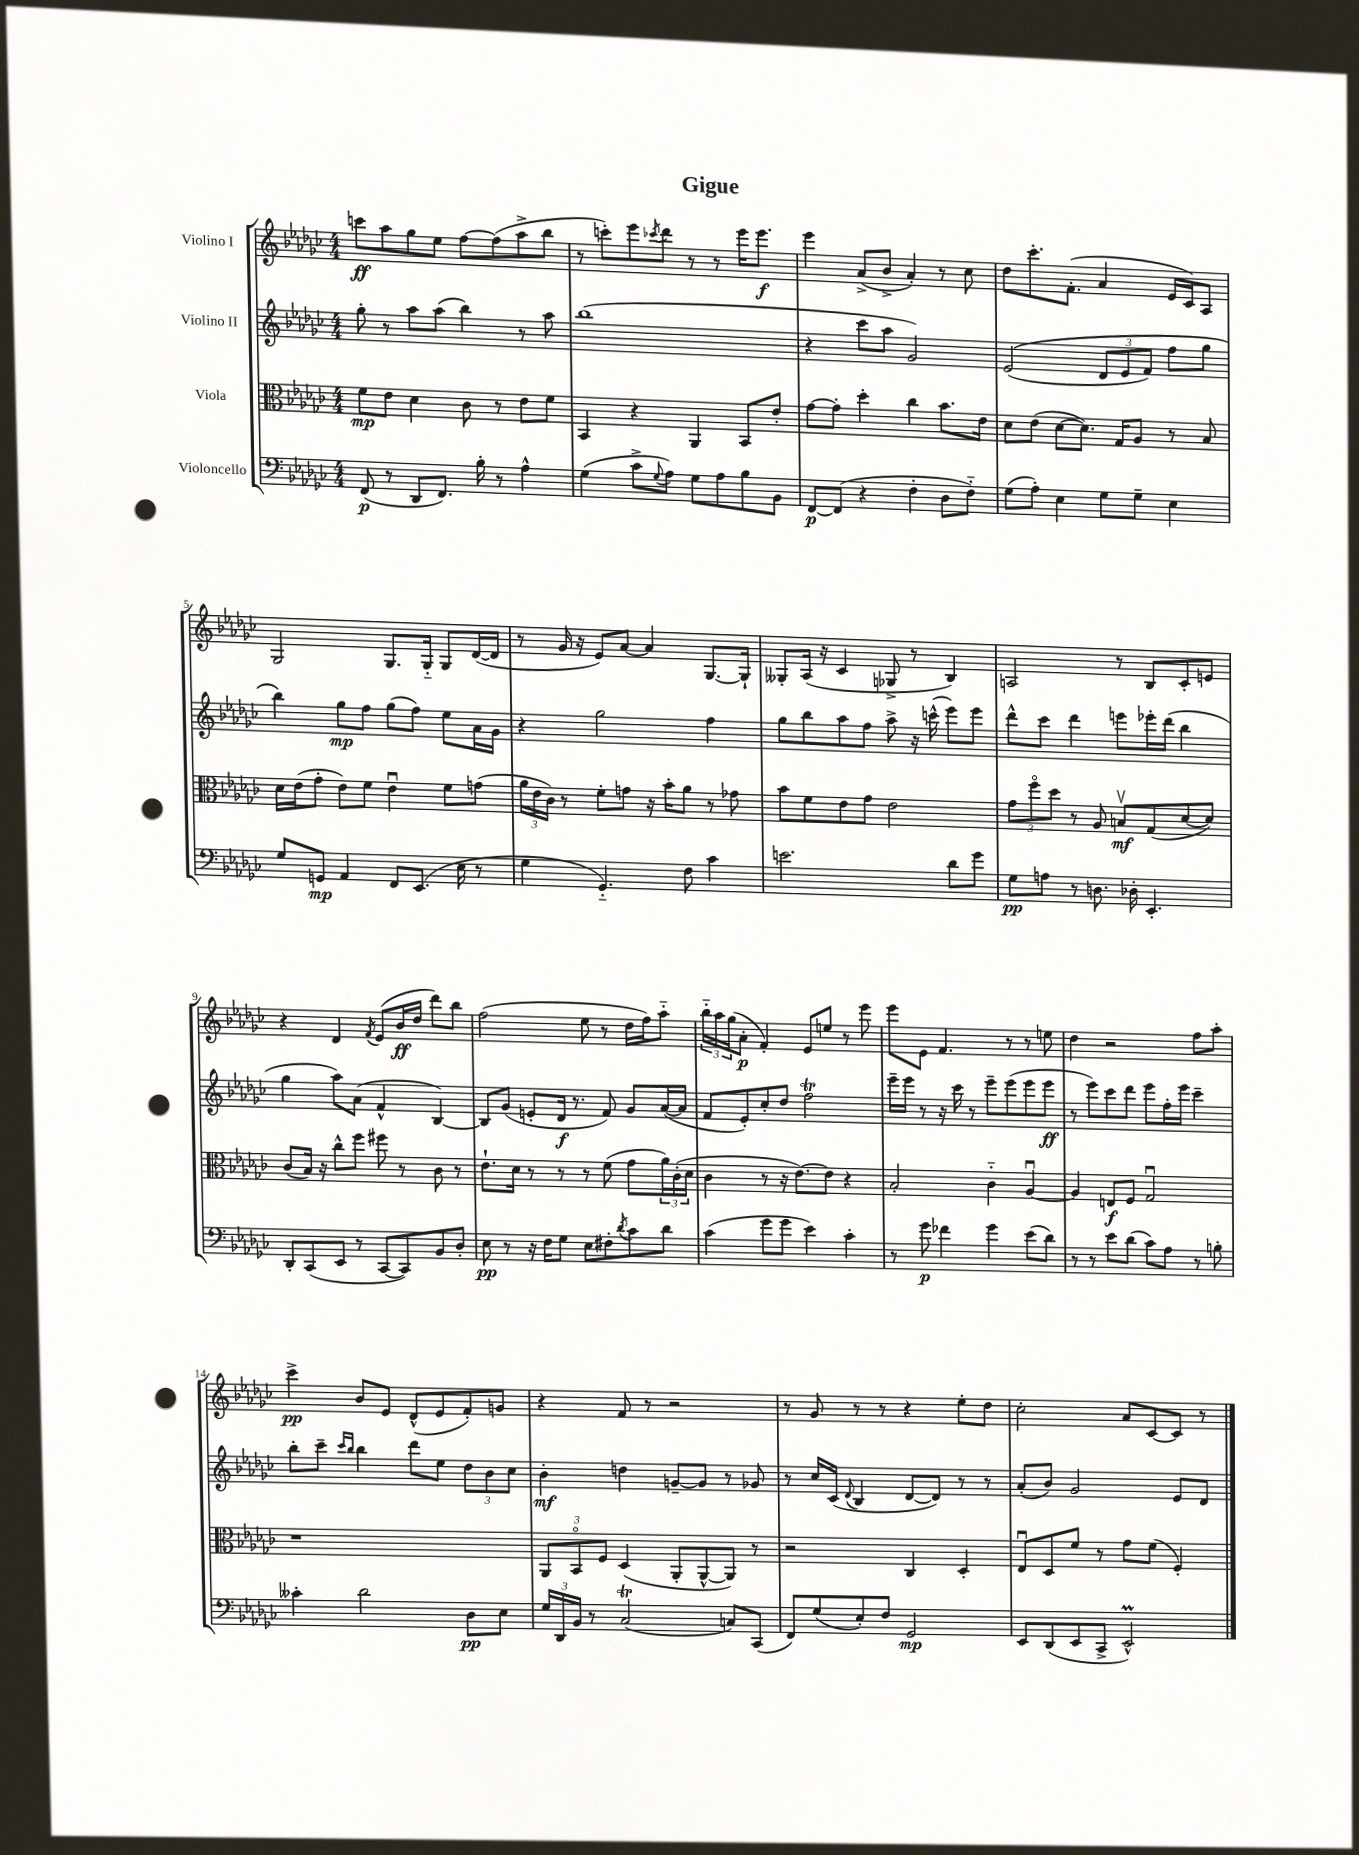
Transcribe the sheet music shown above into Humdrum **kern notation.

**kern	**kern	**kern	**kern
*staff4	*staff3	*staff2	*staff1
*clefF4	*clefC3	*clefG2	*clefG2
*k[b-e-a-d-g-c-]	*k[b-e-a-d-g-c-]	*k[b-e-a-d-g-c-]	*k[b-e-a-d-g-c-]
*M4/4	*M4/4	*M4/4	*M4/4
(8FF/	8f\L	8gg-'\	8ccc\L
8r	8e-\J	8r	8aa-\
8DD-/L	4d-\	8aa-\L	8gg-\
8.FF/J)	.	(8aa-\J	8ee-\J
.	8c-\	4bb-\)	[8ff\L
16B-'\	.	.	.
8r	8r	.	(8ff\]
4A-^^\	8e-\L	8r	8aa-^\
.	8f\J	8aa-\	8bb-\J
=	=	=	=
(4G-\	4BB-/	(1bb-	8r
.	.	.	8ccc'\L)
8c-^\L	4r	.	8eee-\
8qqG-/	.	.	8qccc-/
8A-\J)	.	.	8ddd-\J
8G-\L	4AA-/	.	8r
8A-\	.	.	8r
8B-\	8BB-/L	.	16eee-\LK
.	.	.	8.eee-\J
8BB-\J	8e-'/J	.	.
=	=	=	=
[8FF/L	[8g-\L	4r	4eee-\
(8FF/]J	8g-'\]J	.	.
4r	4dd-'\	8ccc-\L	(8a-^/L
.	.	8aa-\J	8b-^/J
4F'\	4cc-\	2g-/)	4a-'/)
8D-\L	8.b-\L	.	8r
8F'~\J)	.	.	8cc-\
.	16e-\Jk	.	.
=	=	=	=
(8G-\L	8d-\L	&((2e-/	8dd-\L
8A-'\J)	(8e-\J	.	8.ccc-'\
4E-\	[8d-\L	.	.
.	.	.	(8.f'\J
.	8.d-\]J)	.	.
8G-\L	.	12d-/L	4a-/
.	16G-/LK	.	.
.	.	12e-/	.
8G-~\J	8A-/J	.	.
.	.	12f/J)	.
4E-\	8r	8ff\L	16e-/LL
.	.	.	16c-/J)
.	8B-/	8gg-\J	8A-/J
=	=	=	=
8G-/L	16d-\LL	4bb-\&)	2G-/
.	(16e-\J	.	.
8GG/J	8g-'\J	.	.
4AA-/	8e-\L)	8gg-\L	.
.	8f\J	8ff\J	.
8FF/L	4e-u\	(8gg-\L	8.G-/L
(8.EE-/J	.	8ff\J)	.
.	.	.	16G-'~/Jk
.	8f\L	8ee-\L	8G-/L
16E-\	.	.	.
8r	(8g\J	16a-\L	([16d-/L
.	.	16g-\JJ	16d-/]JJ
=	=	=	=
4G-\	24a-\LL	4r	8r
.	24e-\	.	.
.	24c-\JJ)	.	.
.	8r	.	16g-/
.	.	.	16r
4.GG-'~/)	8f'\L	2gg-\	8e-/L)
.	8g\J	.	[8a-/J
.	16r	.	4a-/]
.	16b-'\LK	.	.
8F\	8a-\J	.	.
4c-\	8r	4ff\	[8.G-/L
.	8g-\	.	.
.	.	.	16G-`/]Jk
=	=	=	=
2.e\	8b-\L	8gg-\L	8G--'/L
.	8f\	8bb-\	(16A-/Jk
.	.	.	16r
.	8e-\	8aa-\	4c-/
.	8g-\J	8ff\J	.
.	2e-\	8aa-^\	8G-^/
.	.	16r	8r
.	.	(16ccc^^\	.
8d-\L	.	8eee-\L)	4B-/)
8g-\J	.	8eee-\J	.
=	=	=	=
8G-\L	12g-\L	8ddd-^^\L	2A/
.	12ffo\	.	.
8A\J	.	8ccc-\J	.
.	12dd-\J	.	.
8r	8r	4ddd-\	.
8.D\	8A-/	.	.
.	8Bv/L	8eee\L	8r
16D-'\	.	.	.
4.EE-'/	(8G-/	16eee-'\L	8B-/L
.	.	(16ddd-\JJ	.
.	[8d-/	4bb-\	8c-'/
.	8d-/]J)	.	8e/J
=	=	=	=
8DD-'/L	(8c-/L	4gg-\	4r
(8CC-/	16B-/Jk)	.	.
.	16r	.	.
8EE-/J	8cc-^^\L	8aa-\L)	4d-/
8r	8ff\J	(8a-\J	.
.	.	.	8qf/
[8CC-/L	8ff#\	4f^^/	(8e-/L
8CC-/])	8r	.	16b-/L
.	.	.	16dd-/JJ
8BB-/	8c-\	[4B-/)	8ddd-\L)
8D-'/J	8r	.	8bb-\J
=	=	=	=
8E-\	8.e-`\L	8B-/]L	(2ff\
8r	.	(8g-/J	.
.	16d-\Jk	.	.
16r	8r	8e'/L	.
16F\LK	.	.	.
8G-\J	8r	16d-/Jk	.
.	.	8.r	.
8E-\L	8r	.	8ee-\
8F#'\	(8f\	8f/)	8r
8qd-/	.	.	.
8c-\	8g-\L	8g-/L	16dd-\LL
.	.	.	16ff\J)
8d-\J	24a-\L)	([16a-/L	8aa-'~\J
.	(24c-'\	.	.
.	.	16a-/]JJ	.
.	24d-\JJ	.	.
=	=	=	=
(4c-\	4c-\	8f/L	24bb-'~\LL
.	.	.	24aa-\
.	.	.	(24gg-\J
.	.	8e-'/)	8a-'\J
8g-\L	8r	8cc-'/	4f'/)
8g-\J	16r	8dd-/J	.
.	[8.e-\L)	.	.
4e-\)	.	2ff\	8e-/L
.	8e-\]J	.	8ee/J
4c-'\	4r	.	8r
.	.	.	8eee-\
=	=	=	=
8r	2B-'/	16eee-~\LL	8eee-\L
.	.	16eee-\JJ	.
8g-\	.	8r	8e-\J
4f-\	.	16r	4.f/
.	.	16ccc-\	.
.	.	8r	.
4g-\	4c-'~\	8eee-~\L	.
.	.	(8eee-\	8r
(8e-\L	[4A-u/	8eee-\	8r
8d-\J)	.	8eee-\J	8ee\
=	=	=	=
8r	4A-/]	8r	4dd-\
8r	.	8eee-\L)	.
8e-\L	8E/L	8ccc-\	2r
(8d-\J	8F/J	8ddd-\J	.
8c-\L)	2G-u/	8eee-\L	.
8A-\J	.	16ff'\L	.
.	.	16eee-\JJ	.
8r	.	4ccc-~\	8ff\L
8B'\	.	.	8aa-'\J
=	=	=	=
4c--'\	1r	8bb-'\L	4ccc-^\
.	.	8ccc-~\J	.
.	.	16qqccc-/LL	.
.	.	16qqbb-/JJ	.
2d-\	.	4bb-\	8b-/L
.	.	.	8e-/J
.	.	8ddd-\L	(8d-^^/L
.	.	8ee-\J	8e-/
8D-\L	.	12dd-\L	8f'/)
.	.	12b-\	.
8E-\J	.	.	8g/J
.	.	12cc-\J	.
=	=	=	=
24G-/LL	12AA-/L	4b-'\	4r
24DD-/	.	.	.
24BB-/JJ	12BB-o/	.	.
8r	.	.	.
.	12F/J	.	.
(2C-/	(4D-/	4dd\	8f/
.	.	.	8r
.	8AA-'/L	[8g~/L	2r
.	[8AA-^^/	8g/]J	.
8C/L)	8AA-/]J)	8r	.
(8CC-/J	8r	8g-/	.
=	=	=	=
8FF/L)	2r	8r	8r
(8G-/	.	16cc-/LL	8g-/
.	.	(16c-/JJ	.
.	.	8qqd-/	.
8E-'/)	.	4B-/	8r
8F/J	.	.	8r
2GG-/	4C-/	[8d-/L	4r
.	.	8d-/]J)	.
.	4D-'/	8r	8ee-'\L
.	.	8r	8dd-\J
=	=	=	=
8EE-/L	8E-u/L	(8a-'/L	2cc-'\
(8DD-/	8D-/	8b-/J)	.
8EE-/	8f/J	2g-/	.
8CC-^/J	8r	.	.
2EE-^^/)	8g-\L	.	8a-/L
.	(8f\J	.	[8c-/
.	4F'/)	8e-/L	8c-/]J
.	.	8d-/J	8r
==	==	==	==
*-	*-	*-	*-
